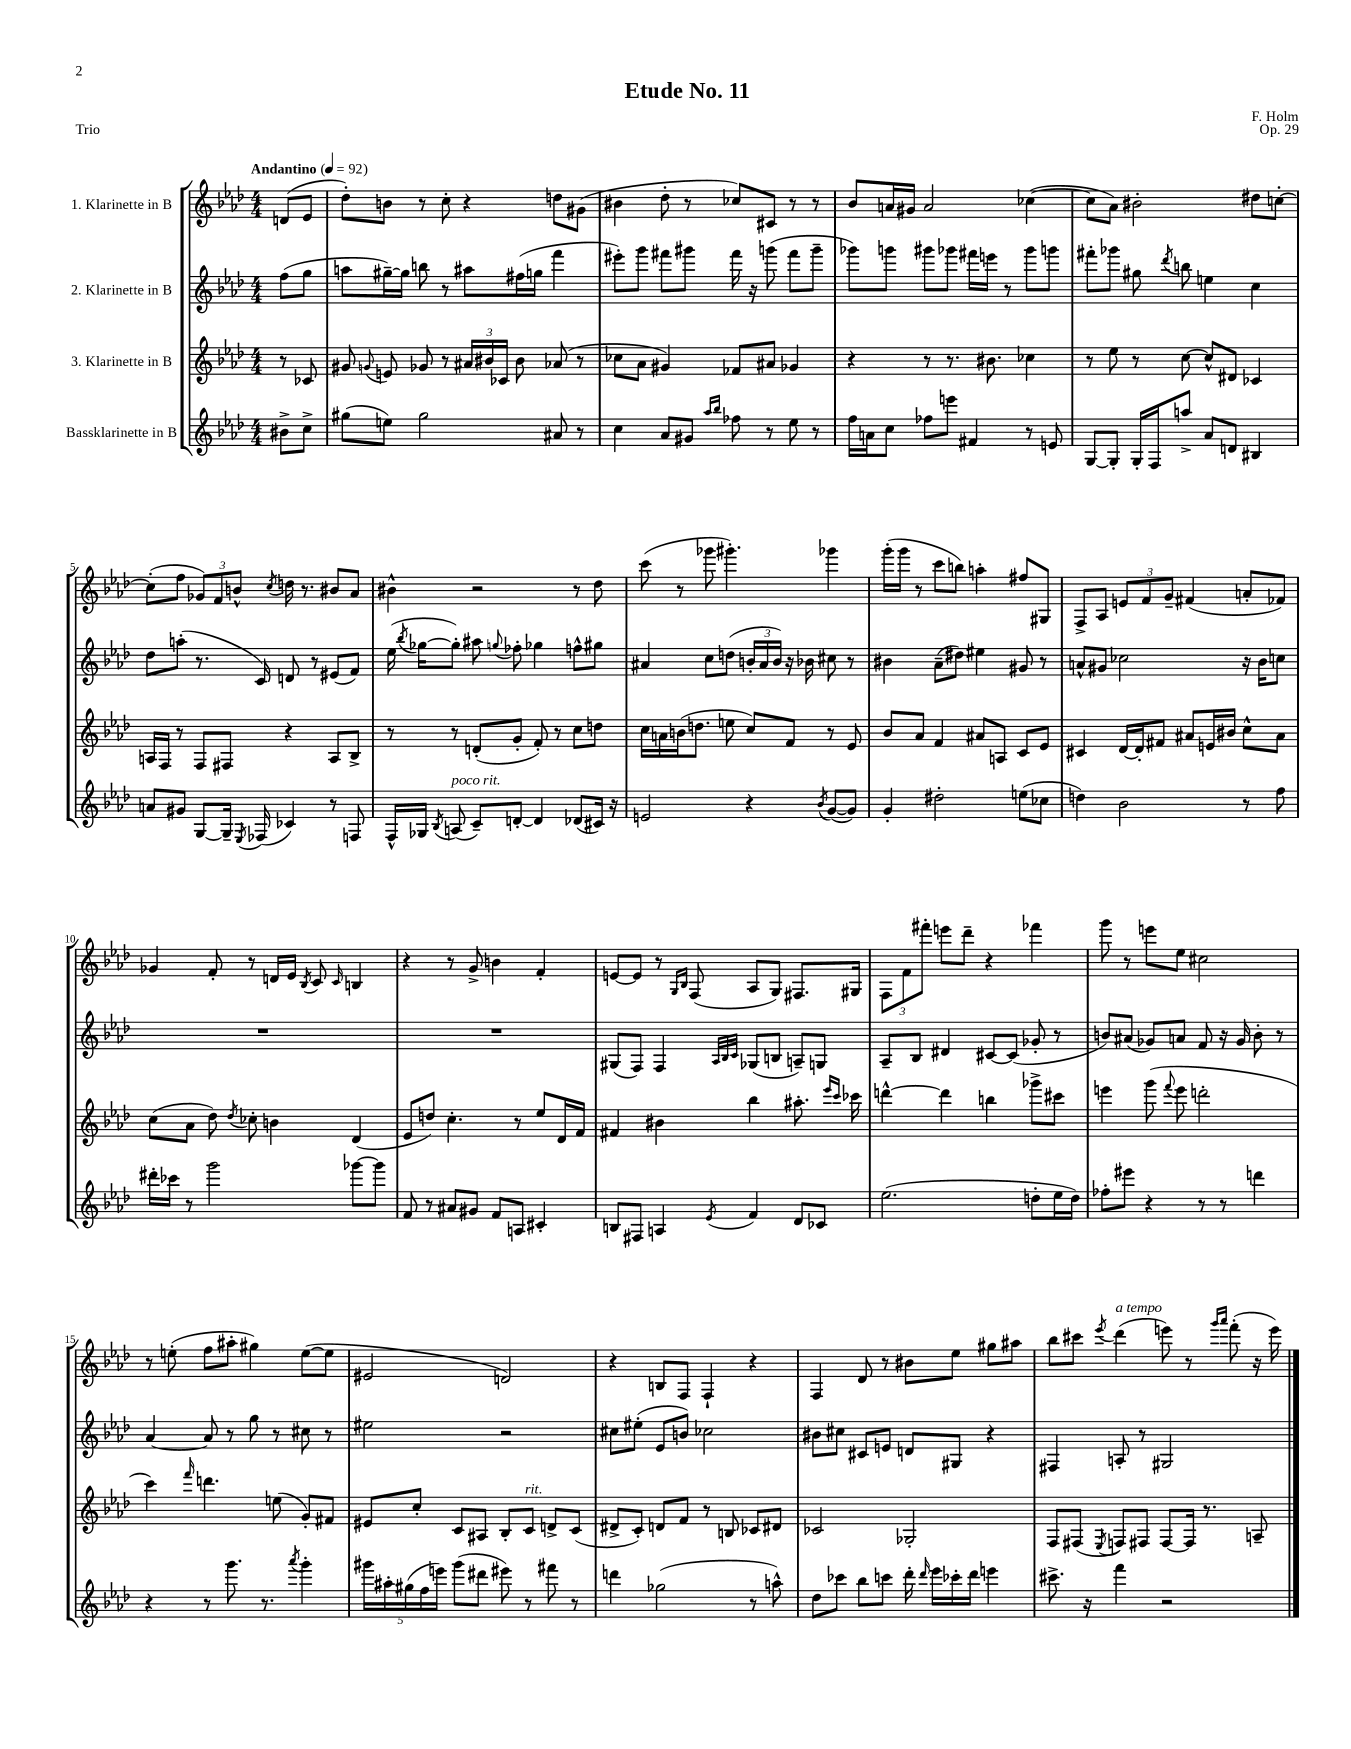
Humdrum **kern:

**kern	**kern	**kern	**kern
*part4	*part3	*part2	*part1
*staff4	*staff3	*staff2	*staff1
*I"Bassklarinette in B	*I"3. Klarinette in B	*I"2. Klarinette in B	*I"1. Klarinette in B
*clefG2	*clefG2	*clefG2	*clefG2
*k[b-e-a-d-]	*k[b-e-a-d-]	*k[b-e-a-d-]	*k[b-e-a-d-]
*M4/4	*M4/4	*M4/4	*M4/4
*MM92	*MM92	*MM92	*MM92
=	=	=	=
!	!	!	!LO:TX:a:B:t=Andantino
8b#X^\L	8r	(8ff\L	(8dn/L
8cc^\J	8c-X/	8gg\J	8e-/J
=1	=1	=1	=1
(8gg#X\L	8g#X/	8aan\L	8dd-'\L)
.	8qqgn/	.	.
8een\J)	8en/	[16gg#X~\L)	8bn\J
.	.	16gg#\JJ]	.
2gg#\	8g-X/	8bbn\	8r
.	8r	8r	8cc'\
.	24a#X/LL	8aa#X\L	4r
.	24b#X/	.	.
.	24c-X/JJ	.	.
.	8b#\	(16ff#X\L	.
.	.	16ggn\JJ	.
8a#X/	(8a-X/	4fff\	8ddn\L
8r	8r	.	(8g#X\J
=2	=2	=2	=2
4cc\	8cc-X\L	8eee#X'\L)	4b#X\
.	8a-\J	8ggg\J	.
8a-/L	4g#X/)	8fff#X\L	8dd-'\
8g#X/J	.	8ggg#X\J	8r
16qqaa-/LL	.	.	.
16qqbb-/JJ	.	.	.
8ff-X\	8f-X/L	16fff#\	8cc-X/L)
.	.	16r	.
8r	8a#X/J	(8gggn\	8c#X/J
8ee-\	4g-X/	8fff#\L	8r
8r	.	8ggg~\J	8r
=3	=3	=3	=3
16ff\LL	4r	8ggg-X\L)	8b-/L
16an\J	.	.	.
8cc\J	.	8gggn\J	16an/L
.	.	.	16g#X/JJ
8ff-X\L	8r	8ggg#X\L	2a/
8eeen\J	8.r	8ggg-X\J	.
4f#X/	.	16fff#X\LL	.
.	8.b#X\	16eeen\JJ	.
.	.	8r	.
8r	4cc-X\	8ggg-\L	([4cc-X\
8en/	.	8gggn\J	.
=4	=4	=4	=4
[8G/L	8r	8fff#X'\L	8cc-\L]
8G'/J]	8ee-\	8ggg-X\J	8a-\J)
16G'/LL	8r	8gg#X\	2b#X'\
16F/J	.	.	.
.	.	8qddd-/	.
8aan^/J	[8cc\	8bbn\	.
8a-/L	8cc^^/L]	4een\	.
8dn/J	8d#X/J	.	.
4B#X/	4c-X/	4cc\	8dd#X\L
.	.	.	[8ccn'\J
!!LO:LB:g=z
=5	=5	=5	=5
8an/L	16An/LL	8dd-\L	(8cc'\L]
.	16F/JJ	.	.
8g#X/J	8r	(8aan'\J	8ff\J
[8G/L	8F/L	8.r	12g-X/L)
.	.	.	12f/
16G~/Jk]	8F#X/J	.	.
.	.	.	12bn^^/J
8qE-/	.	.	.
(16F-X/	.	16c/)	.
.	.	.	8qcc/
4c-X/)	4r	8dn/	16ddn\
.	.	.	8.r
.	.	8r	.
8r	8A/L	(8e#X/L	8b#X/L
8Fn/	8B-^/J	8f/J)	8a-/J
=6	=6	=6	=6
16F^^/LL	8r	(16ee-\	4b#X^^\
.	.	8qbb-/	.
16G-X/JJ	.	[16gg-X\KL	.
8qB-/	.	.	.
!LO:TX:a:i:t=poco rit.	!	!	!
(8An/	8r	8gg-'\J])	.
8c~/L)	(8dn'/L	8aa#X\	2r
.	.	8qqggn/	.
[8dn'/J	8g'/J	8ff-X'\	.
4d/]	8f'/)	4gg-X\	.
.	8r	.	.
(8d-X/L	8cc\L	8ffn^^\L	8r
16c#X/Jk)	8ddn\J	8gg#X\J	8dd-\
16r	.	.	.
=7	=7	=7	=7
2en/	16cc\LL	4a#X/	(8ccc\
.	16an\	.	.
.	(16bn\J	.	8r
.	8.ddn\J	.	.
.	.	8cc\L	8ggg-X\
.	8een\	(8ddn\J	4.ggg#X'\)
4r	8cc/L)	24bn'/LL	.
.	.	24a#/	.
.	.	24b/JJ)	.
.	8f/J	16r	.
.	.	16b-X\	.
8qb-/	.	.	.
([8g/L	8r	8cc#X\	4ggg-X\
8g/J])	8e-/	8r	.
=8	=8	=8	=8
4g'/	8b-/L	4b#X\	(16ggg'\LL
.	.	.	16ggg\JJ
.	8a-/J	.	8r
2dd#X'\	4f/	(8a-~\L	8ccc\L
.	.	8dd#X\J)	8bbn\J)
.	8a#X/L	4ee#X\	4aan'\
.	8An/J	.	.
(8een\L	8c/L	8g#X/	8ff#X/L
8cc-X\J	8e-/J	8r	8G#X/J
=9	=9	=9	=9
4ddn\)	4c#X/	8an^^/L	8F^/L
.	.	8g#X/J	8A-/J
2b-\	[16d-/LL	2cc-X\	12en/L
.	16d-'/J]	.	.
.	.	.	12f/
.	8f#X/J	.	.
.	.	.	12g~/J
.	8a#X/L	.	(4f#X/
.	16en/L	.	.
.	16b#X/JJ	.	.
8r	8cc^^\L	16r	8an'/L
.	.	16b-\KL	.
8ff\	8a#\J	8ccn\J	8f-X/J)
!!LO:LB:g=z
=10	=10	=10	=10
16ddd#X'\LL	(8cc\L	1r	4g-X/
16ccc-X\JJ	.	.	.
8r	8a-\J	.	.
2ggg\	8dd-\)	.	8f'/
.	8qdd-/	.	.
.	8cc-X'\	.	8r
.	4bn\	.	16dn/LL
.	.	.	16e-/JJ
.	.	.	8qB-/
.	.	.	8c/
.	.	.	16qqc/
[8ggg-X\L	(4d-/	.	4Bn/
8ggg-\J]	.	.	.
=11	=11	=11	=11
8f/	8e-/L	1r	4r
8r	8ddn/J)	.	.
8a#X/L	4.cc'\	.	8r
8g#X/J	.	.	8g^/
8f/L	.	.	4bn\
8An/J	8r	.	.
4c#X'/	8ee-/L	.	4f'/
.	16d-/L	.	.
.	16f/JJ	.	.
=12	=12	=12	=12
8Bn/L	4f#X/	(8G#X/L	[8en/L
8F#X/J	.	8F/J)	8e/J]
4An/	4b#X\	4F/	8r
.	.	.	16qqG/LL
.	.	.	16qqB-/JJ
.	.	.	(8F/
.	.	32qqA-/LLL	.
.	.	32qqB-/	.
8qe-/	.	32qqc/JJJ	.
4f/	4bb-\	(8G-X/L	8A-/L
.	.	8Bn/J	8G/J)
8d-/L	8.aa#X'\	8An~/L)	8.F#X/L
8c-X/J	.	8Gn/J	.
.	16qqeee-/LL	.	.
.	16qqccc/JJ	.	.
.	16ccc-X\	.	16G#X/Jk
=13	=13	=13	=13
(2.ee-\	[4dddn^^\	8A-~/L	12F\L
.	.	.	12f\
.	.	8B-/J	.
.	.	.	12fff#X'\J
.	4ddd\]	4d#X/	8eeen\L
.	.	.	8ddd-~\J
.	4bbn\	[8c#X/L	4r
.	.	(8c#/J]	.
8ddn'\L	8ggg-X^\L	8g-X'/	4fff-X\
16ee-\L	8ccc#X\J	8r	.
16dd\JJ)	.	.	.
=14	=14	=14	=14
8ff-X'\L	4eeen\	8bn/L)	8ggg\
8eee#X\J	.	(8a#X/J	8r
4r	(8ggg\	8g-X/L)	8eeen\L
.	8qqfff/	.	.
.	8eee\	8an/J	8ee-\J
8r	2dddn'\	8f/	2cc#X\
8r	.	16r	.
.	.	16g-/	.
4dddn\	.	8b'\	.
.	.	8r	.
!!LO:LB:g=z
=15	=15	=15	=15
4r	4ccc\)	[4a-/	8r
.	.	.	(8een'\
.	16qqfff/	.	.
8r	4.dddn\	8a-/]	8ff\L
8.ggg\	.	8r	8aa#X'\J
.	.	8gg\	4gg#X\)
8.r	.	.	.
.	(8een\	8r	.
8qaaa-/	.	.	.
4ggg'\	8g'/L)	8cc#X\	([8ee\L
.	8f#X/J	8r	8ee\J]
=16	=16	=16	=16
20ggg#X\LL	8e#X/L	2ee#X\	2e#X/
20aa#X'\	.	.	.
(20gg#X\	.	.	.
.	8cc'/J	.	.
20ff\	.	.	.
20eeen\JJ)	.	.	.
(8ggg#\L	8c/L	.	.
8ddd#X\J	8A#X/J	.	.
8eee#X\)	8B-'/L	2r	2dn/)
!	!LO:TX:a:i:t=rit.	!	!
8r	8c/J	.	.
8fff#X\	8dn^/L	.	.
8r	(8c/J	.	.
=17	=17	=17	=17
4dddn\	8d#X^/L	8cc#X\L	4r
.	8c'/J)	(8ee#X'\J	.
(2gg-X\	8dn/L	8e-/L	8Bn/L
.	8f/J	8bn/J)	8F/J
.	8r	2cc-X\	4F`/
.	8Bn/	.	.
8r	8c-X/L	.	4r
8aan^^\)	8d#X/J	.	.
=18	=18	=18	=18
8dd-\L	2c-X/	8b#X\L	4F/
8ccc-X\J	.	8cc#X\J	.
8bb-\L	.	8c#X/L	8d-/
8cccn\J	.	8en/J	8r
16ddd-'\	2G-X'/	8dn/L	8b#X\L
16qqddd-/	.	.	.
16eee-\LL	.	.	.
16ccc-X'\	.	8G#X/J	8ee-\J
16ddd-\JJ	.	.	.
4eeen\	.	4r	8gg#X\L
.	.	.	8aa#X\J
=19	=19	=19	=19
8.ccc#X^\	8F/L	4F#X/	8bb-\L
.	(8F#X/J	.	8ccc#X\J
16r	.	.	.
.	8qE-/	.	8qeee-/
!	!	!	!LO:TX:a:i:t=a tempo
4fff\	8Fn/L)	8An'/	(4ddd-\
.	8F#X/J	8r	.
2r	[8F#/L	2G#X/	8eeen\)
.	16F#/Jk]	.	8r
.	8.r	.	.
.	.	.	16qqggg/LL
.	.	.	16qqaaa-/JJ
.	.	.	(8fff'\
.	8An~/	.	16r
.	.	.	16eee\)
==	==	==	==
*-	*-	*-	*-
